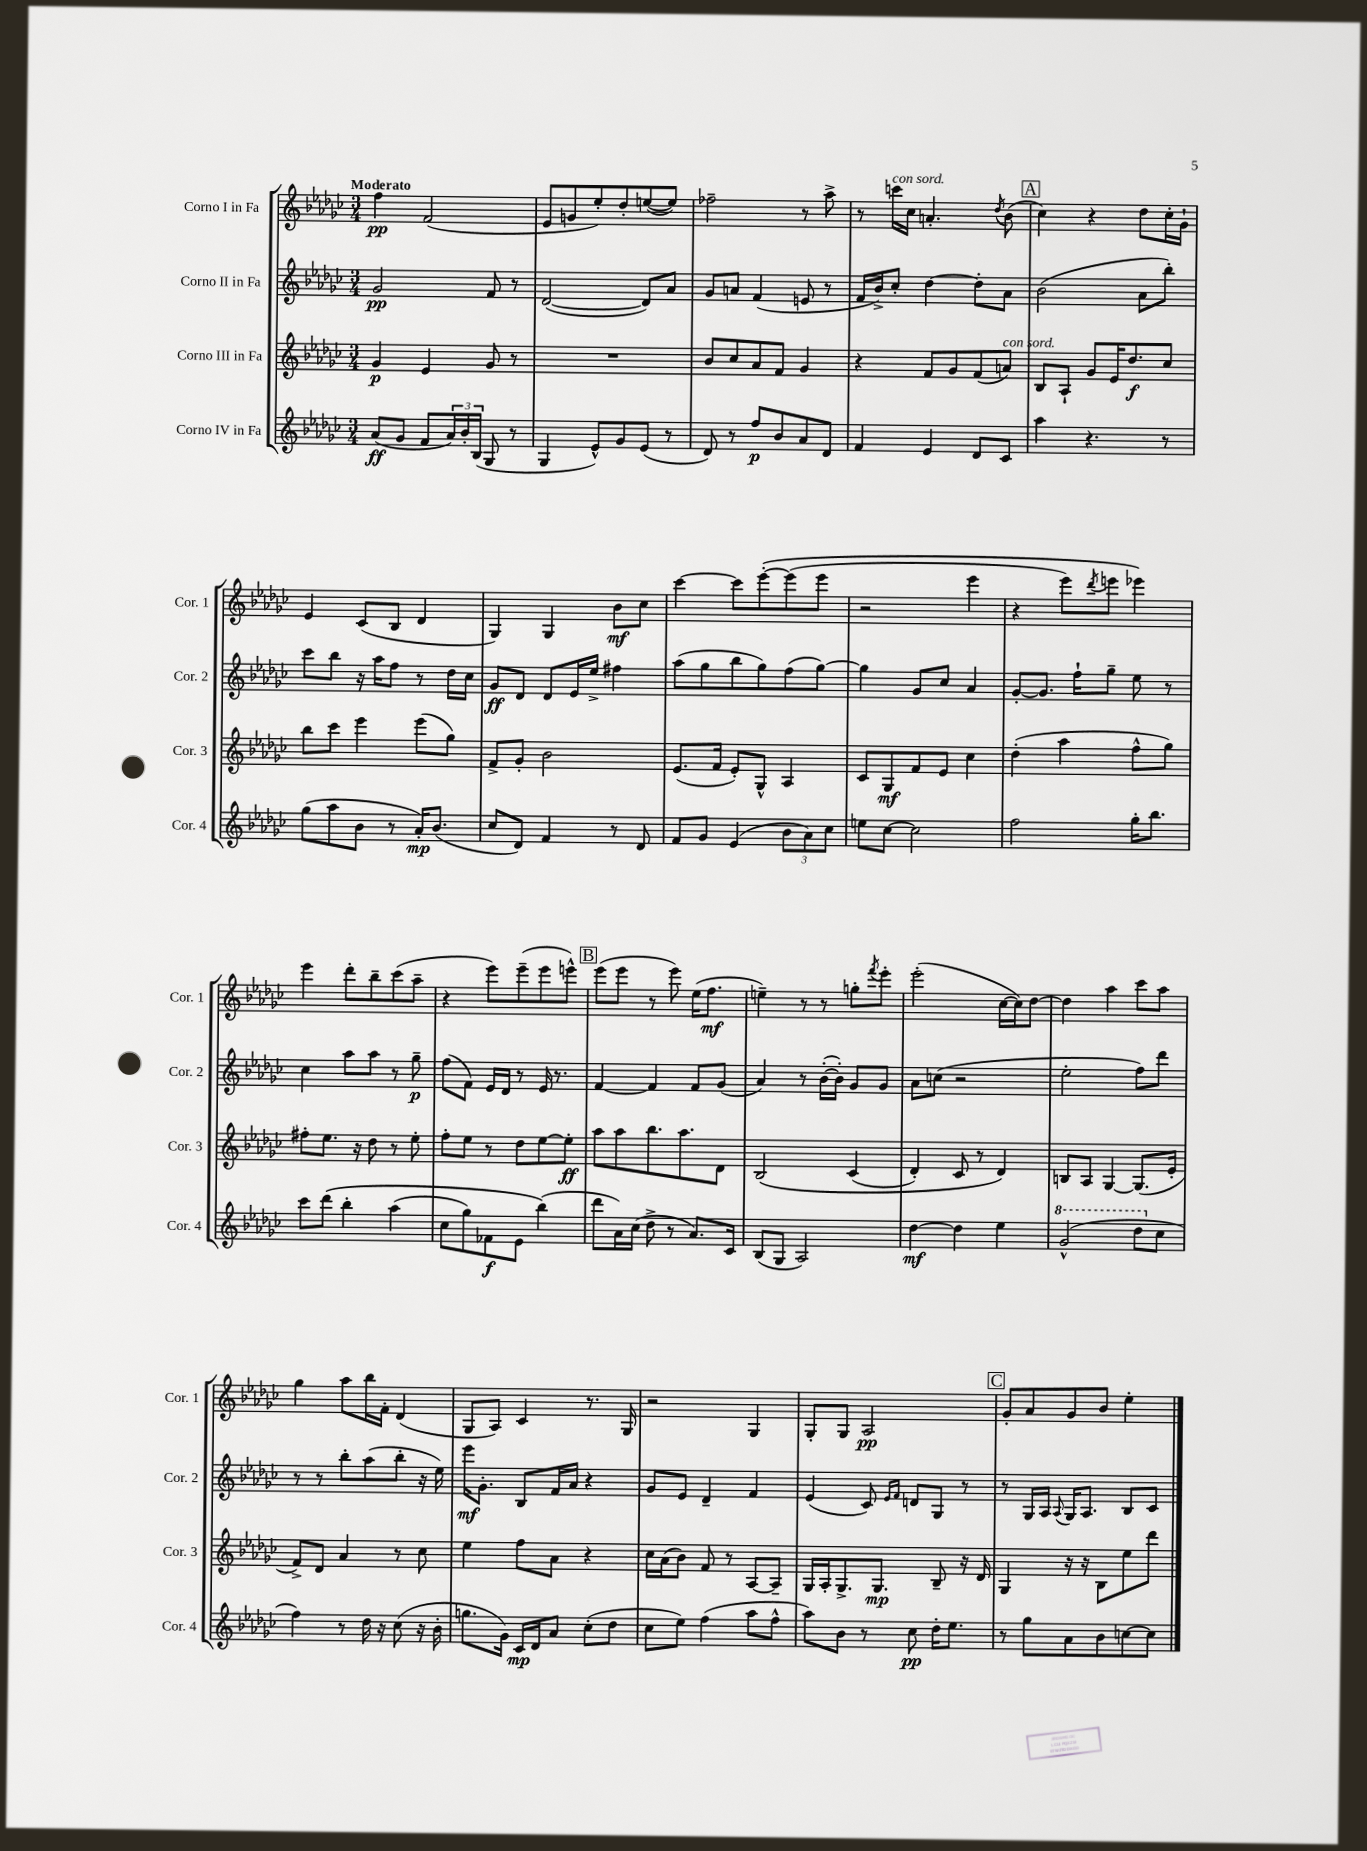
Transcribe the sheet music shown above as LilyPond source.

<<
\new StaffGroup <<
\new Staff = "s0" \with { instrumentName = "Corno I in Fa" shortInstrumentName = "Cor. 1" } {
    \clef treble \key ges \major \numericTimeSignature \time 3/4 \tempo "Moderato"
    f''4\pp f'2( |
    ees'8 g'8 ees''8-.) des''8-. e''8~( e''8) |
    fes''2-- r8 aes''8-> |
    r8 c'''16^\markup { \italic "con sord." } ces''16 a'4.-. \acciaccatura { des''8 } bes'8( |
    \mark \markup { \box "A" } ces''4) r4 des''8 ces''16-. ges'16-! |
    ees'4 ces'8( bes8 des'4 |
    ges4) ges4 bes'8\mf ces''8 |
    ces'''4~ ces'''8 ees'''8~-.\( ees'''8( ees'''8 |
    r2 ees'''4 |
    r4 ees'''8) \acciaccatura { des'''8 } e'''8 ees'''4\) |
    ees'''4 des'''8-. bes''8-- ces'''8( aes''8-- |
    r4 ees'''8) ees'''8--( ees'''8 e'''8-^) |
    \mark \markup { \box "B" } ees'''8( ees'''8 r8 ees'''8) ees''16( f''8.\mf |
    e''4--) r8 r8 g''8-. \acciaccatura { f'''8 } ees'''8-. |
    ees'''2-.( ces''16~ ces''16) des''8~ |
    des''4 aes''4 ces'''8 aes''8 |
    ges''4 aes''8 bes''16 f'16-. des'4( |
    ges8 aes8) ces'4 r8. ges16 |
    r2 ges4 |
    ges8-. ges8 aes2\pp |
    \mark \markup { \box "C" } ges'8-. aes'8 ges'8 bes'8 ees''4-. \bar "|." |
}
\new Staff = "s1" \with { instrumentName = "Corno II in Fa" shortInstrumentName = "Cor. 2" } {
    \clef treble \key ges \major \numericTimeSignature \time 3/4
    ges'2\pp f'8 r8 |
    des'2~( des'8) aes'8 |
    ges'8 a'8 f'4( e'8 r8 |
    f'16 bes'16->) ces''8-. des''4~ des''8-. aes'8 |
    \mark \markup { \box "A" } bes'2( aes'8 bes''8-.) |
    ces'''8 bes''8 r16 aes''16 f''8 r8 des''16 ces''16 |
    ges'8\ff des'8 des'8 ees'16 ees''16-> fis''4 |
    aes''8( ges''8 bes''8 ges''8) f''8( ges''8~) |
    ges''4 ges'8 ces''8 aes'4 |
    ges'8~-. ges'8. f''16-! ges''8-- ees''8 r8 |
    ces''4 aes''8 aes''8 r8 ges''8--\p |
    f''8( f'8) ees'16 des'16 r8 ees'16 r8. |
    \mark \markup { \box "B" } f'4~ f'4 f'8 ges'8( |
    aes'4) r8 bes'16~-.( bes'16-.) ges'8 ges'8 |
    aes'8 c''8( r2 |
    ees''2-. f''8) des'''8 |
    r8 r8 bes''8-. aes''8( bes''8-. r16 ees''16) |
    ees'''16\mf ges'8.-. bes8 f'16 aes'16 r4 |
    ges'8 ees'8 des'4-- f'4 |
    ees'4( ces'8) \grace { ees'16 f'16 } d'8 ges8 r8 |
    \mark \markup { \box "C" } r8 ges16 aes16 \appoggiatura { aes8 } ges16 aes8. bes8 ces'8 \bar "|." |
}
\new Staff = "s2" \with { instrumentName = "Corno III in Fa" shortInstrumentName = "Cor. 3" } {
    \clef treble \key ges \major \numericTimeSignature \time 3/4
    ges'4\p ees'4 ges'8 r8 |
    R2. |
    bes'8 ces''8 aes'8 f'8 ges'4 |
    r4 f'8 ges'8 f'8( a'8^\markup { \italic "con sord." }) |
    \mark \markup { \box "A" } bes8 aes8-! ges'8 ees'16 des''8.\f ces''8 |
    bes''8 ces'''8 ees'''4 ees'''8( ges''8) |
    f'8-> ges'8-. bes'2 |
    ees'8.( f'16 ees'8-.) ges8-^ aes4 |
    ces'8 ges8\mf f'8 ees'8 ces''4 |
    des''4-.( aes''4 f''8-^ ges''8) |
    fis''8-. ees''8. r16 des''8 r8 ees''8-. |
    f''8-. ees''8 r8 des''8 ees''8~ ees''8-.\ff |
    \mark \markup { \box "B" } aes''8 aes''8 bes''8. aes''8. des'8 |
    bes2\( ces'4( |
    des'4-.) ces'8 r8 des'4\) |
    b8 aes8 ges4~ ges8.( ees'16-. |
    f'8->) des'8 aes'4 r8 ces''8 |
    ees''4 f''8 aes'8 r4 |
    ces''16 aes'16( bes'8) f'8 r8 aes8~ aes8-- |
    ges16 aes16-. ges8.-> ges8.\mp bes8-- r16 des'16 |
    \mark \markup { \box "C" } ges4 r16 r16 bes8 ees''8 des'''8 \bar "|." |
}
\new Staff = "s3" \with { instrumentName = "Corno IV in Fa" shortInstrumentName = "Cor. 4" } {
    \clef treble \key ges \major \numericTimeSignature \time 3/4
    aes'8\ff( ges'8 f'8 \tuplet 3/2 { aes'16) bes'16-. bes16( } ges8 r8 |
    ges4 ees'8-^) ges'8 ees'8( r8 |
    des'8) r8 f''8\p bes'8 aes'8 des'8 |
    f'4 ees'4 des'8 ces'8 |
    \mark \markup { \box "A" } aes''4 r4. r8 |
    ges''8( aes''8 bes'8 r8 aes'16-.\mp) bes'8.( |
    ces''8 des'8) f'4 r8 des'8 |
    f'8 ges'8 ees'4( \tuplet 3/2 { bes'8 aes'8) ces''8 } |
    e''8 ces''8~ ces''2 |
    f''2 ges''16-. bes''8. |
    ces'''8 des'''8\( bes''4-. aes''4( |
    ces''8 ges''8) fes'8\f ees'8 bes''4(\) |
    \mark \markup { \box "B" } des'''8 aes'16) ces''16( des''8-> r8 aes'8.) ces'16 |
    bes8( ges8 aes2) |
    des''4~\mf des''4 ees''4 |
    \ottava #1 ges''2-^( des'''8 \ottava #0 ces''8 |
    f''4) r8 des''16 r16 ces''8( r16 bes'16-. |
    g''8. ges'16) ces'16\mp des'16 aes'8 ces''8-.( des''8 |
    ces''8 ees''8) f''4( aes''8 f''8-^ |
    aes''8) bes'8 r8 ces''8\pp des''16-. ees''8. |
    \mark \markup { \box "C" } r8 ges''8 aes'8 bes'8 c''8~ c''8 \bar "|." |
}
>>
>>
\layout { \context { \Score \remove "Bar_number_engraver" } }
